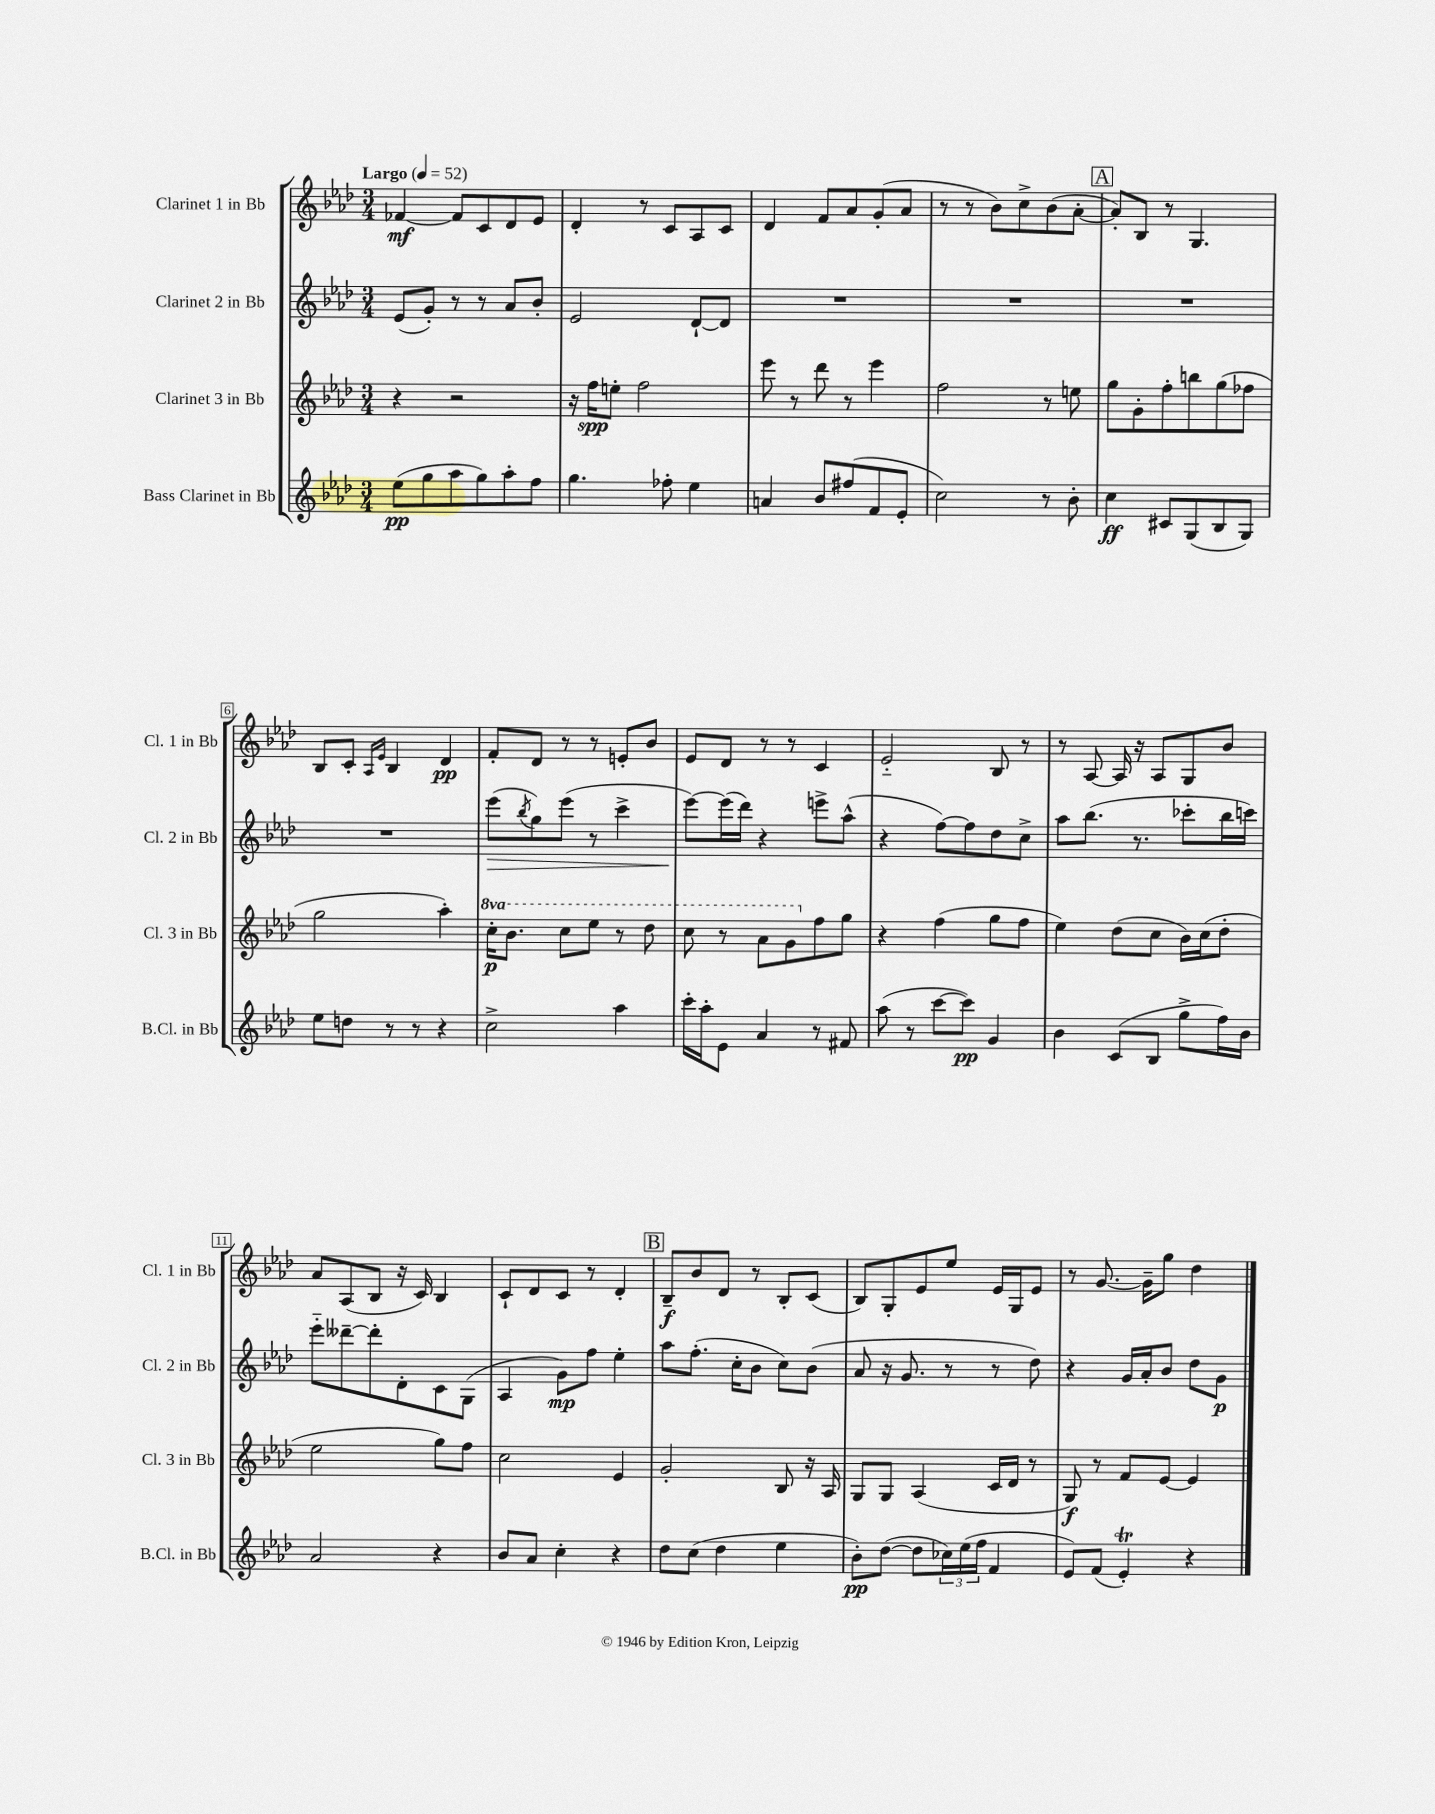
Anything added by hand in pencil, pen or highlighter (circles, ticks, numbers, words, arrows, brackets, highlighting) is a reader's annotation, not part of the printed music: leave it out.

**kern	**dynam	**kern	**dynam	**kern	**dynam	**kern	**dynam
*part4	*part4	*part3	*part3	*part2	*part2	*part1	*part1
*staff4	*staff4	*staff3	*staff3	*staff2	*staff2	*staff1	*staff1
*I"Bass Clarinet in Bb	*	*I"Clarinet 3 in Bb	*	*I"Clarinet 2 in Bb	*	*I"Clarinet 1 in Bb	*
*I'B.Cl. in Bb	*	*I'Cl. 3 in Bb	*	*I'Cl. 2 in Bb	*	*I'Cl. 1 in Bb	*
*clefG2	*	*clefG2	*	*clefG2	*	*clefG2	*
*k[b-e-a-d-]	*	*k[b-e-a-d-]	*	*k[b-e-a-d-]	*	*k[b-e-a-d-]	*
*M3/4	*	*M3/4	*	*M3/4	*	*M3/4	*
*MM52	*	*MM52	*	*MM52	*	*MM52	*
=1	=1	=1	=1	=1	=1	=1	=1
!	!	!	!	!	!	!LO:TX:a:B:t=Largo	!
(8ee-\L	pp	4r	.	(8e-/L	.	[4f-X/	mf
8gg\	.	.	.	8g'/J)	.	.	.
8aa-\	.	2r	.	8r	.	8f-/L]	.
8gg\)	.	.	.	8r	.	8c/	.
8aa-'\	.	.	.	8a-/L	.	8d-/	.
8ff\J	.	.	.	8b-'/J	.	8e-/J	.
=2	=2	=2	=2	=2	=2	=2	=2
4.gg\	.	16r	.	2e-/	.	4d-'/	.
.	.	16ff\KL	spp	.	.	.	.
.	.	8een'\J	.	.	.	.	.
.	.	2ff\	.	.	.	8r	.
8ff-X'\	.	.	.	.	.	8c/L	.
4ee-\	.	.	.	[8d-`/L	.	8A-/	.
.	.	.	.	8d-/J]	.	8c/J	.
=3	=3	=3	=3	=3	=3	=3	=3
4an/	.	8eee-\	.	2.r	.	4d-/	.
.	.	8r	.	.	.	.	.
8b-/L	.	8ddd-\	.	.	.	8f/L	.
(8ff#X/	.	8r	.	.	.	8a-/	.
8f/	.	4eee-\	.	.	.	(8g'/	.
8e-'/J	.	.	.	.	.	8a-/J	.
=4	=4	=4	=4	=4	=4	=4	=4
2cc\)	.	2ff\	.	2.r	.	8r	.
.	.	.	.	.	.	8r	.
.	.	.	.	.	.	8b-\L)	.
.	.	.	.	.	.	8cc^\	.
8r	.	8r	.	.	.	(8b-\	.
8b-'\	.	8een\	.	.	.	[8a-'\J	.
!!LO:REH:place=s1:t=A
=5	=5	=5	=5	=5	=5	=5	=5
4cc\	ff	8gg\L	.	2.r	.	8a-'/L])	.
.	.	8g'\	.	.	.	8B-/J	.
8c#X/L	.	8ff'\	.	.	.	8r	.
(8G/	.	8bbn\	.	.	.	4.G/	.
8B-/	.	(8gg\	.	.	.	.	.
8G/J)	.	8ff-X\J	.	.	.	.	.
!!LO:LB:g=z
=6	=6	=6	=6	=6	=6	=6	=6
8ee-\L	.	2gg\	.	2.r	.	8B-/L	.
8ddn\J	.	.	.	.	.	8c'/J	.
.	.	.	.	.	.	16qqA-/LL	.
.	.	.	.	.	.	16qqe-/JJ	.
8r	.	.	.	.	.	4B-/	.
8r	.	.	.	.	.	.	.
4r	.	4aa-'\)	.	.	.	4d-/	pp
=7	=7	=7	=7	=7	=7	=7	=7
*	*	*8va	*	*	*	*	*
!	!	!	!	!	!LO:HP:b	!	!
2cc^\	.	16ccc'\KL	p	(8eee-\L	>	8f'/L	.
.	.	8.bb-\J	.	.	.	.	.
.	.	.	.	8qbb-/	.	.	.
.	.	.	.	8gg\)	.	8d-/J	.
.	.	8ccc\L	.	(8eee-\J	.	8r	.
.	.	8eee-\J	.	8r	.	8r	.
4aa-\	.	8r	.	4ccc^\	.	8en'/L	.
.	.	8ddd-\	.	.	.	8b-/J	.
=8	=8	=8	=8	=8	=8	=8	=8
16ccc'\LL	.	8ccc\	.	[8eee-\L)	.	8e-/L	.
16aa-'\J	.	.	.	.	.	.	.
8e-\J	.	8r	.	(16eee-\L]	]	8d-/J	.
.	.	.	.	16ddd-\JJ)	.	.	.
4a-/	.	8aa-\L	.	4r	.	8r	.
.	.	8gg\	.	.	.	8r	.
*	*	*X8va	*	*	*	*	*
8r	.	8ff\	.	8eeen^\L	.	4c/	.
8f#X/	.	8gg\J	.	(8aa-^^\J	.	.	.
=9	=9	=9	=9	=9	=9	=9	=9
(8aa-\	.	4r	.	4r	.	2e-/	.
8r	.	.	.	.	.	.	.
[8ccc\L	.	(4ff\	.	[8ff\L)	.	.	.
8ccc\J])	pp	.	.	8ff\]	.	.	.
4g/	.	8gg\L	.	8dd-\	.	8B-/	.
.	.	8ff\J	.	8cc^\J	.	8r	.
=10	=10	=10	=10	=10	=10	=10	=10
4b-\	.	4ee-\)	.	8aa-\L	.	8r	.
.	.	.	.	(8.bb-\J	.	[8A-/	.
(8c/L	.	(8dd-\L	.	.	.	16A-/]	.
.	.	.	.	8.r	.	16r	.
8B-/J	.	8cc\J	.	.	.	8A-/L	.
8gg^\L	.	16b-\LL)	.	8ccc-X'\L	.	8G/	.
.	.	(16cc\J	.	.	.	.	.
16ff\L)	.	8dd-'\J	.	16bb-\L	.	8b-/J	.
16b-\JJ	.	.	.	16cccn\JJ)	.	.	.
!!LO:LB:g=z
=11	=11	=11	=11	=11	=11	=11	=11
2a-/	.	2ee-\	.	8eee-\L	.	8a-/L	.
.	.	.	.	[8ddd--X~\	.	(8A-/	.
.	.	.	.	8ddd--'\]	.	8B-/J	.
.	.	.	.	8d-'\	.	16r	.
.	.	.	.	.	.	16c/)	.
4r	.	8gg\L)	.	8c\	.	4B-/	.
.	.	8ff\J	.	(8G\J	.	.	.
=12	=12	=12	=12	=12	=12	=12	=12
8b-/L	.	2cc\	.	4A-/	.	8c`/L	.
8a-/J	.	.	.	.	.	8d-/	.
4cc'\	.	.	.	8g\L)	mp	8c/J	.
.	.	.	.	8ff\J	.	8r	.
4r	.	4e-/	.	4ee-'\	.	4d-'/	.
!!LO:REH:place=s1:t=B
=13	=13	=13	=13	=13	=13	=13	=13
8dd-\L	.	2g'/	.	8aa-\L	.	8B-~/L	f
(8cc\J	.	.	.	(8.ff'\J	.	8b-/	.
4dd-\	.	.	.	.	.	8d-/J	.
.	.	.	.	16cc'\KL	.	.	.
.	.	.	.	8b-\J	.	8r	.
4ee-\	.	8B-/	.	8cc\L)	.	8B-'/L	.
.	.	16r	.	(8b-\J	.	(8c/J	.
.	.	16A-/	.	.	.	.	.
=14	=14	=14	=14	=14	=14	=14	=14
8b-'\L)	pp	8G/L	.	8a-/	.	8B-/L)	.
([8dd-\J	.	8G/J	.	16r	.	8G'/	.
.	.	.	.	8.g/	.	.	.
8dd-\L]	.	(4A-/	.	.	.	8e-/	.
24cc-X\L)	.	.	.	8r	.	8ee-/J	.
(24ee-\	.	.	.	.	.	.	.
24ff\JJ	.	.	.	.	.	.	.
4f/	.	16c/LL	.	8r	.	16e-/LL	.
.	.	16d-/JJ	.	.	.	16G/J	.
.	.	8r	.	8dd-\)	.	8e-/J	.
=15	=15	=15	=15	=15	=15	=15	=15
8e-/L)	.	8G/)	f	4r	.	8r	.
(8f/J	.	8r	.	.	.	[8.g/	.
4e-T'/)	.	8f/L	.	16g/LL	.	.	.
.	.	.	.	16a-'/J	.	16g~\KL]	.
.	.	[8e-/J	.	8b-/J	.	8gg\J	.
4r	.	4e-/]	.	8dd-\L	.	4dd-\	.
.	.	.	.	8g\J	p	.	.
==	==	==	==	==	==	==	==
*-	*-	*-	*-	*-	*-	*-	*-
